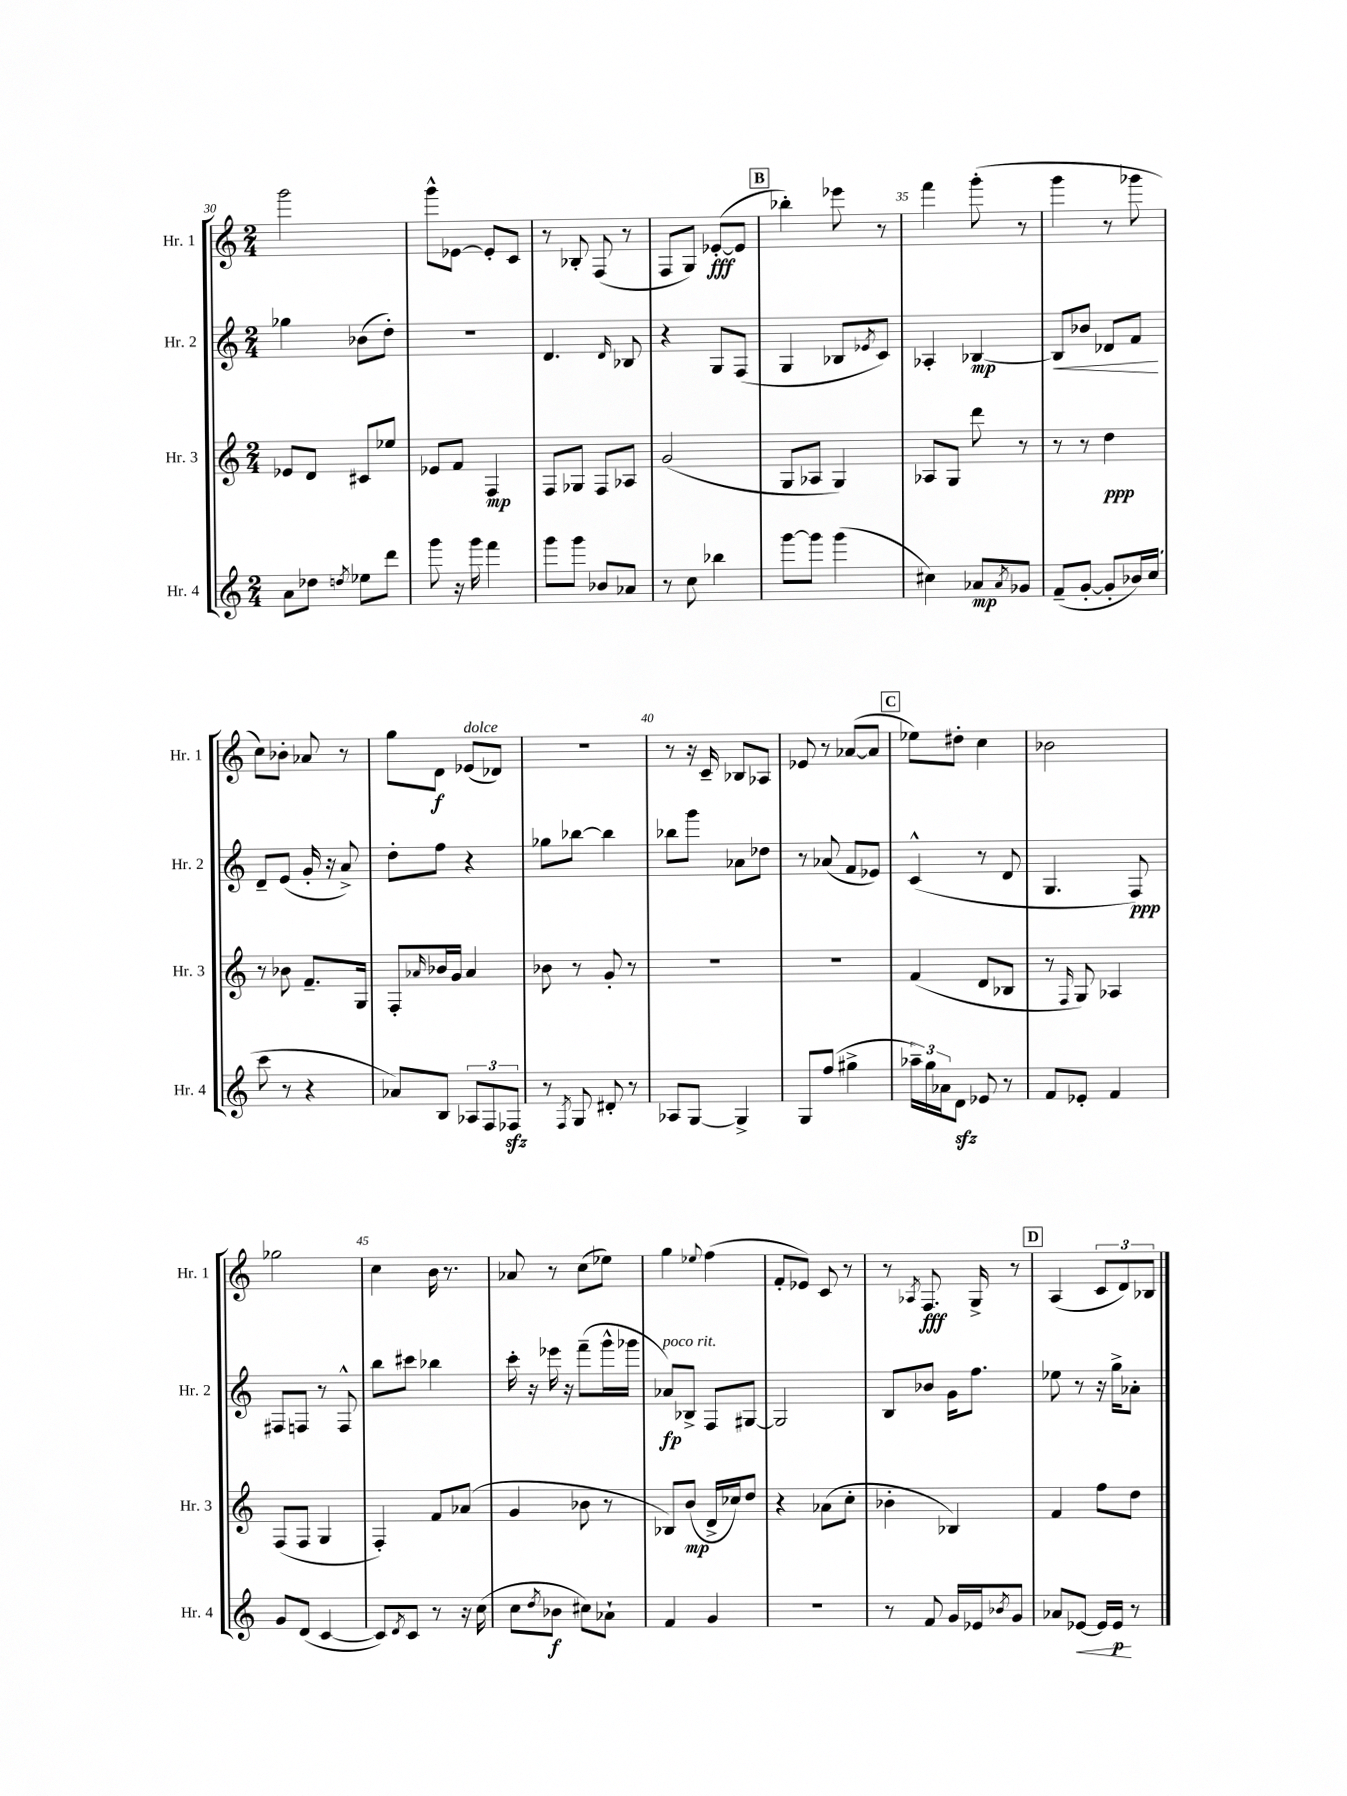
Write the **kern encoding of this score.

**kern	**kern	**kern	**kern
*staff4	*staff3	*staff2	*staff1
*clefG2	*clefG2	*clefG2	*clefG2
*k[]	*k[]	*k[]	*k[]
*M2/4	*M2/4	*M2/4	*M2/4
8a	8e-	4gg-	2ggg
8dd-	8d	.	.
8qdd	.	.	.
8ee-	8c#	(8b-	.
8ddd	8ee-	8dd')	.
=	=	=	=
8ggg	8e-	2r	8ggg^^
16r	8f	.	[8e-
16ggg	.	.	.
4fff	4F	.	8e-']
.	.	.	8c
=	=	=	=
8ggg	8F	4.d	8r
8ggg	8G-	.	8B-'
8b-	8F	.	(8F
.	.	16qqd	.
8a-	8A-	8B-	8r
=	=	=	=
8r	(2g	4r	8F
8cc	.	.	8G)
4bb-	.	8G	([8e-'
.	.	(8F	8e-]
=	=	=	=
[8ggg	8G	4G	4bb-')
8ggg]	8A-	.	.
(4ggg	4G)	8B-	8eee-
.	.	8qe-	.
.	.	8c)	8r
=	=	=	=
4cc#)	8A-	4A-'	4fff
.	8G	.	.
8a-	8ddd	[4B-	(8ggg'
8qa-	.	.	.
8g-	8r	.	8r
=	=	=	=
(8f~	8r	8B-]	4ggg
[8g'	8r	8b-	.
8g']	4dd	8d-	8r
16b-)	.	8f	8ggg-
(16cc	.	.	.
=	=	=	=
8ccc	8r	8d~	8cc)
8r	8b-	(8e	8b-'
4r	8.f~	16g'	8a-
.	.	16r	.
.	.	8a^)	8r
.	16G	.	.
=	=	=	=
8a-)	8F'	8dd'	8gg
.	16qqa-	.	.
8B	16b-	8ff	8d
.	16g	.	.
12A-	4a-	4r	(8e-
12F	.	.	.
.	.	.	8d-)
12F-	.	.	.
=	=	=	=
8r	8b-	8gg-	2r
8qF	.	.	.
8G	8r	[8bb-	.
8d#'	8g'	4bb-]	.
8r	8r	.	.
=	=	=	=
8A-	2r	8bb-	8r
[8G	.	8ggg	16r
.	.	.	16c~
4G^]	.	8a-	8B-
.	.	8dd-	8A-
=	=	=	=
8G	2r	8r	8e-
(8ff	.	(8a-	8r
4gg#^	.	8f	([8a-
.	.	8e-)	8a-]
=	=	=	=
24aa-~)	(4f	(4c^^	8ee-)
24gg	.	.	.
24a-	.	.	.
8d	.	.	8dd#'
8e-	8d	8r	4cc
8r	8B-	8d	.
=	=	=	=
8f	8r	4.G	2b-
.	16qqF	.	.
8e-'	8G)	.	.
4f	4A-	.	.
.	.	8F)	.
=	=	=	=
8g	(8F	8F#	2gg-
(8d	8F	8F	.
[4c	4G	8r	.
.	.	8F^^	.
=	=	=	=
8c])	4F')	8bb	4cc
8qd	.	.	.
8c	.	8ccc#	.
8r	8f	4bb-	16b
.	.	.	8.r
16r	(8a-	.	.
(16cc	.	.	.
=	=	=	=
8cc	4g	16ccc'	8a-
.	.	16r	.
8qdd	.	.	.
8b-	.	16eee-	8r
.	.	16r	.
8cc#)	8b-	(8fff~	(8cc
8a-`	8r	16ggg^^	8ee-)
.	.	16ggg-	.
=	=	=	=
4f	8B-)	8a-)	4gg
.	(8b	8B-^	.
.	.	.	8qqee-
4g	16d^	8F	(4ff
.	16cc-)	.	.
.	8dd	[8G#	.
=	=	=	=
2r	4r	2G#]	8f'
.	.	.	8e-)
.	(8a-	.	8c
.	8cc'	.	8r
=	=	=	=
8r	4b-'	8B	8r
.	.	.	8qA-
8f	.	8b-	8.F
16g	4B-)	16g	.
16e-	.	8.ff	16G^
8qb-	.	.	.
8g	.	.	8r
=	=	=	=
8a-	4f	8ee-	(4A
[8e-	.	8r	.
16e-]	8ff	16r	12c
16e-	.	16gg^	.
.	.	.	12d)
8r	8dd	8a-'	.
.	.	.	12B-
==	==	==	==
*-	*-	*-	*-
